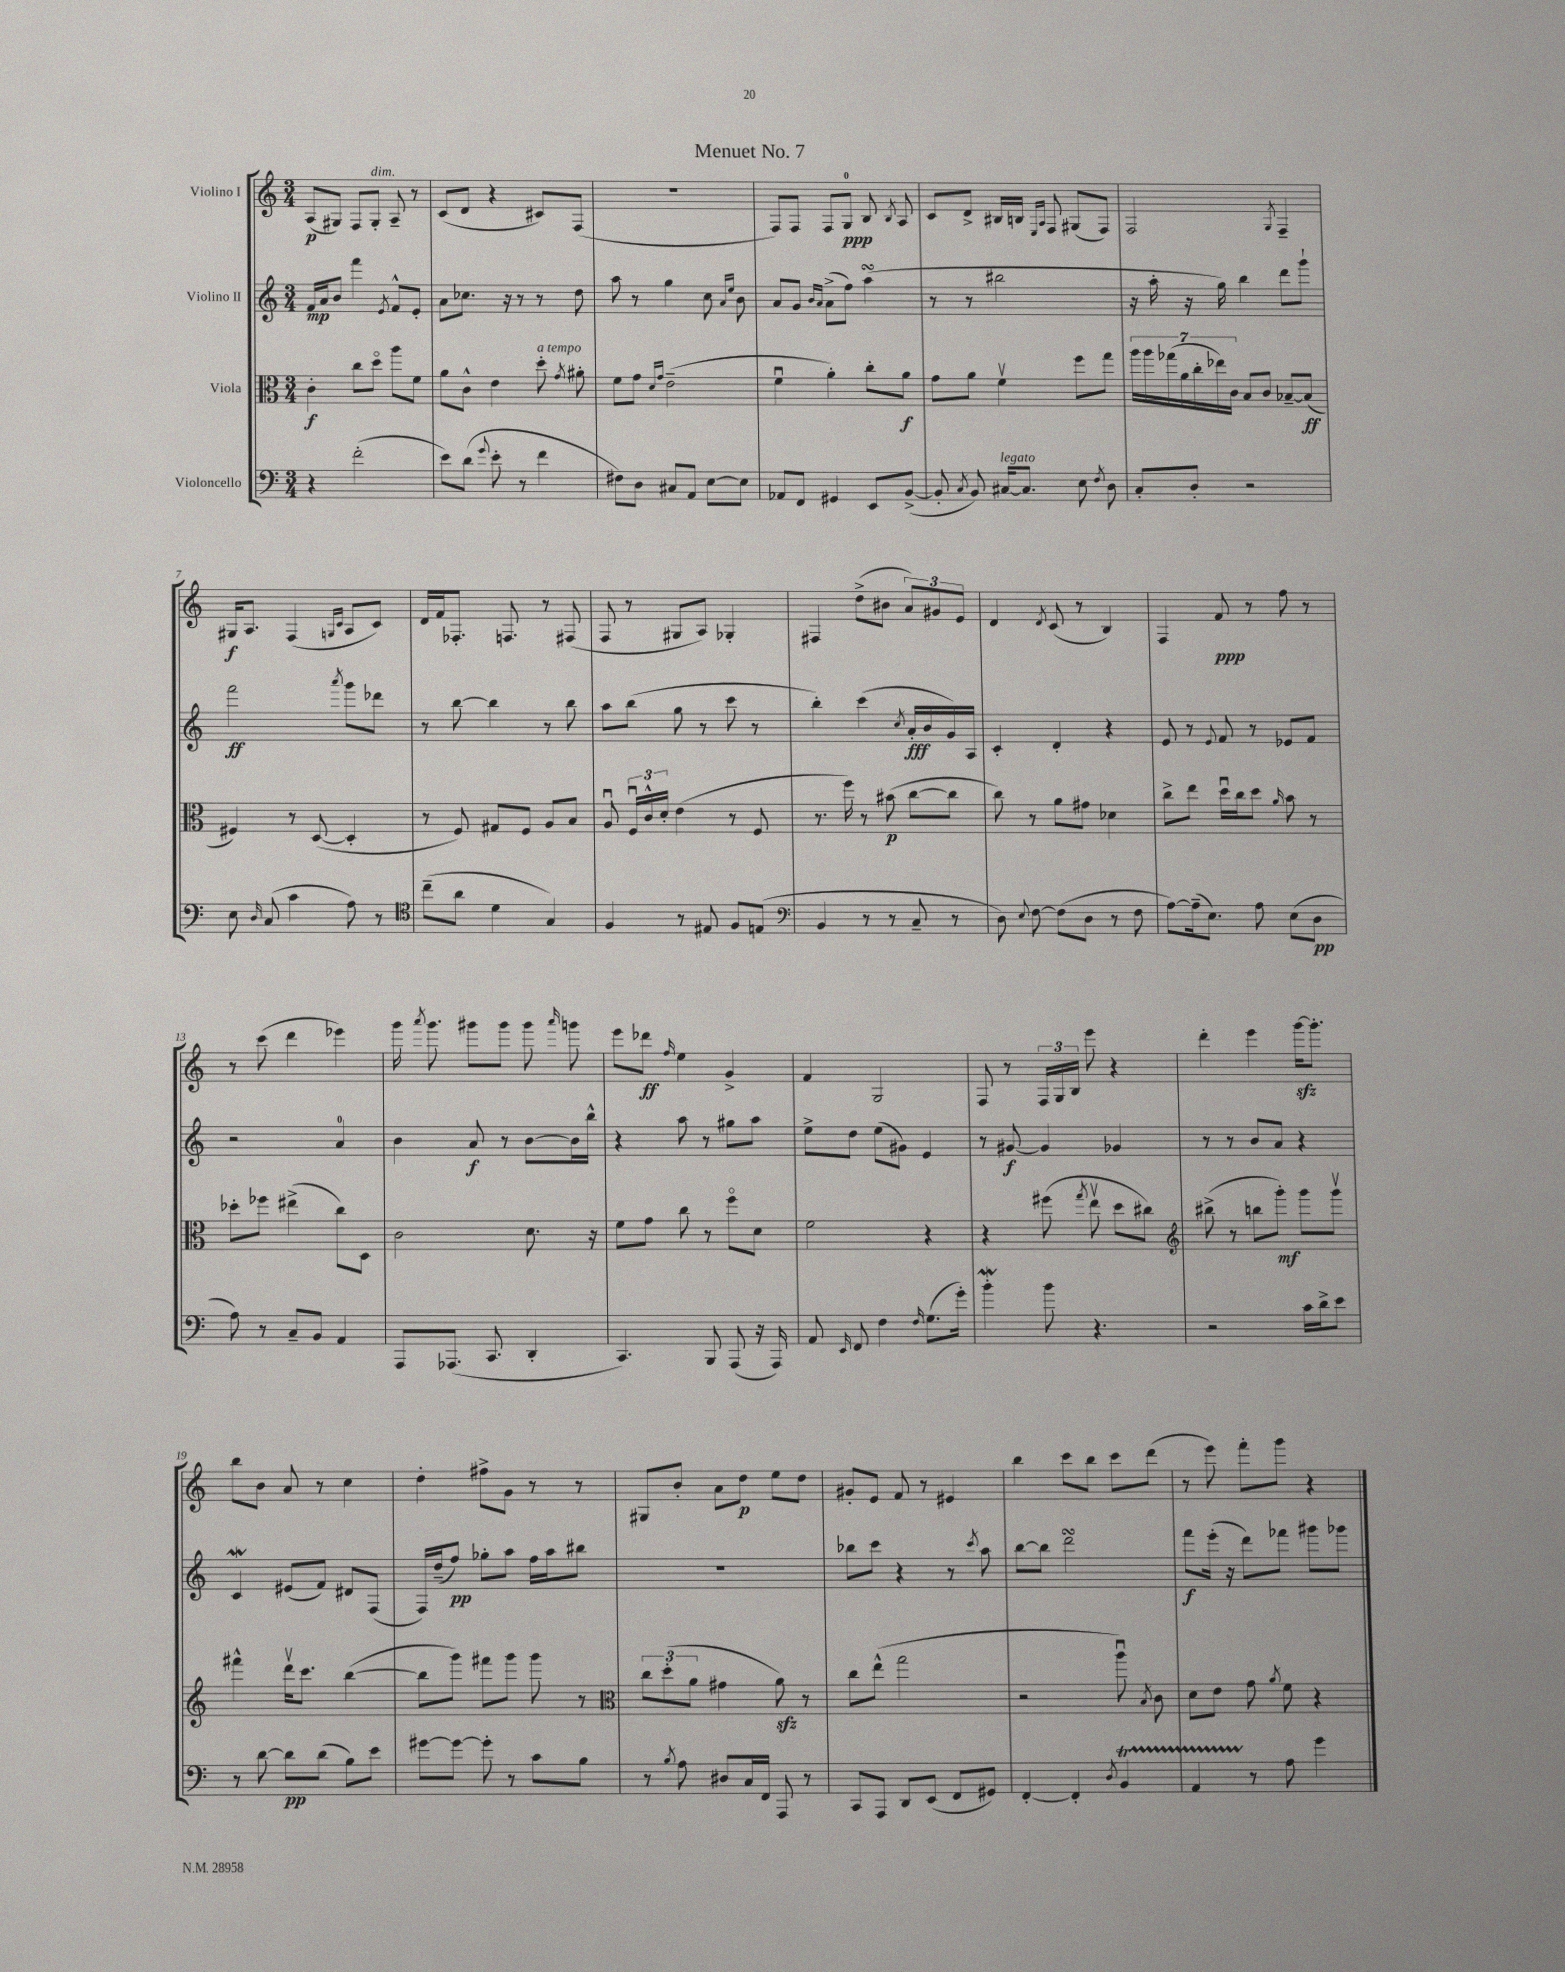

**kern	**dynam	**kern	**dynam	**kern	**dynam	**kern	**dynam
*part4	*part4	*part3	*part3	*part2	*part2	*part1	*part1
*staff4	*staff4	*staff3	*staff3	*staff2	*staff2	*staff1	*staff1
*I"Violoncello	*	*I"Viola	*	*I"Violino II	*	*I"Violino I	*
*clefF4	*	*clefC3	*	*clefG2	*	*clefG2	*
*k[]	*	*k[]	*	*k[]	*	*k[]	*
*M3/4	*	*M3/4	*	*M3/4	*	*M3/4	*
=1	=1	=1	=1	=1	=1	=1	=1
4r	.	4c'\	f	16f/LL	mp	(8A/L	p
.	.	.	.	16a/J	.	.	.
.	.	.	.	8b/J	.	8G#X/J)	.
(2f'\	.	8cc\L	.	4fff\	.	8F/L	.
!	!	!	!	!	!	!LO:TX:a:i:t=dim.	!
.	.	8dd\J	.	.	.	8G#'/J	.
.	.	.	.	8qe/	.	.	.
.	.	8aa\L	.	8f^^/L	.	8A~/	.
.	.	8f\J	.	8e'/J	.	8r	.
=2	=2	=2	=2	=2	=2	=2	=2
8e\L)	.	8a\L	.	8a\L	.	(8c/L	.
(8d\J	.	8c^^\J	.	8.cc-X\J	.	8d/J	.
8qqg/	.	.	.	.	.	.	.
8e'\	.	4e\	.	.	.	4r	.
.	.	.	.	16r	.	.	.
8r	.	.	.	8r	.	.	.
!	!	!LO:TX:a:i:t=a tempo	!	!	!	!	!
4f\	.	8dd'\	.	8r	.	8c#X/L)	.
.	.	8qg/	.	.	.	.	.
.	.	8a#X'\	.	8dd\	.	(8F/J	.
=3	=3	=3	=3	=3	=3	=3	=3
8F#X\L)	.	8f\L	.	8aa\	.	2.r	.
8D\J	.	8g\J	.	8r	.	.	.
.	.	16qqd/LL	.	.	.	.	.
.	.	16qqg/JJ	.	.	.	.	.
8C#X/L	.	(2e~\	.	4gg\	.	.	.
8AA/J	.	.	.	.	.	.	.
[8E\L	.	.	.	8cc\	.	.	.
.	.	.	.	16qqa/LL	.	.	.
.	.	.	.	16qqee/JJ	.	.	.
8E\J]	.	.	.	8b\	.	.	.
=4	=4	=4	=4	=4	=4	=4	=4
8AA-X/L	.	4fu\	.	8a/L	.	8F/L)	.
8FF/J	.	.	.	8g/J	.	8F/J	.
.	.	.	.	16qqb/LL	.	.	.
.	.	.	.	16qqa/JJ	.	.	.
4GG#X/	.	4a'\)	.	(8a^\L	.	8F/L	.
.	.	.	.	8ff\J)	.	8G/J	ppp
8EE/L	.	8cc'\L	.	(4aasSSS\	.	8B/	.
.	.	.	.	.	.	8qB/	.
([8BB^/J	.	8a\J	f	.	.	8A/	.
=5	=5	=5	=5	=5	=5	=5	=5
8BB'/]	.	8g\L	.	8r	.	8c/L	.
8qC/	.	.	.	.	.	.	.
8BB/)	.	8a\J	.	8r	.	8d^/J	.
!LO:TX:a:i:t=legato	!	!	!	!	!	!	!
[16C#X/KL	.	4fv\	.	2bb#X\	.	16B#X/LL	.
8.C#/J]	.	.	.	.	.	16Bn/JJ	.
.	.	.	.	.	.	16qqE/LL	.
.	.	.	.	.	.	16qqA/JJ	.
.	.	.	.	.	.	8F/	.
8E\	.	8ff\L	.	.	.	(8G#X/L	.
8qF/	.	.	.	.	.	.	.
8D\	.	8gg\J	.	.	.	8F/J)	.
=6	=6	=6	=6	=6	=6	=6	=6
8C'/L	.	28aa\LL	.	16r	.	2F/	.
.	.	28aa\	.	.	.	.	.
.	.	.	.	16aa'\	.	.	.
.	.	(28gg-X\	.	.	.	.	.
.	.	28a\	.	.	.	.	.
8D'/J	.	.	.	16r	.	.	.
.	.	28cc'\	.	.	.	.	.
.	.	28ee-X\)	.	.	.	.	.
.	.	.	.	16gg\)	.	.	.
.	.	28c\JJ	.	.	.	.	.
2r	.	8B/L	.	4bb\	.	.	.
.	.	8c/J	.	.	.	.	.
.	.	.	.	.	.	8qG/	.
.	.	[8B-X~/L	.	8ddd\L	.	4F~/	.
.	.	(8B-/J]	ff	8ggg`\J	.	.	.
!!LO:LB:g=z
=7	=7	=7	=7	=7	=7	=7	=7
8E\	.	4F#X/)	.	2fff\	ff	16G#X/KL	f
.	.	.	.	.	.	8.A/J	.
16qqD/	.	.	.	.	.	.	.
(8C/	.	.	.	.	.	.	.
4c\	.	8r	.	.	.	(4F/	.
.	.	([8D/	.	.	.	.	.
.	.	.	.	.	.	16qqGn/LL	.
.	.	.	.	8qaaa/	.	16qqc/JJ	.
8A\)	.	4D'/]	.	8ggg\L	.	8A/L	.
8r	.	.	.	8ddd-X\J	.	8c/J)	.
=8	=8	=8	=8	=8	=8	=8	=8
*clefC4	*	*	*	*	*	*	*
(8cc~\L	.	8r	.	8r	.	16d/LL	.
.	.	.	.	.	.	16f/J	.
8a\J	.	8F/)	.	[8bb\	.	8.F-X'/J	.
4d\	.	8G#X/L	.	4bb\]	.	.	.
.	.	.	.	.	.	8.Fn/	.
.	.	8F/J	.	.	.	.	.
4G/)	.	8A/L	.	8r	.	8r	.
.	.	8B/J	.	8bb\	.	(8F#X/	.
=9	=9	=9	=9	=9	=9	=9	=9
4F/	.	8Au/	.	8aa\L	.	8F/	.
.	.	24Fu/LL	.	(8bb\J	.	8r	.
.	.	24c^^/	.	.	.	.	.
.	.	24d'/JJ	.	.	.	.	.
8r	.	(4e\	.	8gg\	.	8G#X/L	.
8E#X/	.	.	.	8r	.	8A/J)	.
8F/L	.	8r	.	8ccc\	.	4G-X'/	.
(8En/J	.	8F/	.	8r	.	.	.
=10	=10	=10	=10	=10	=10	=10	=10
*clefF4	*	*	*	*	*	*	*
4BB/	.	8.r	.	4bb'\)	.	4F#X/	.
.	.	16ff\)	.	.	.	.	.
8r	.	8r	.	(4ccc\	.	(8dd^\L	.
8r	.	(8b#X\	p	.	.	8b#X\J	.
.	.	.	.	8qcc/	.	.	.
8C~/	.	[8cc\L	.	16a'/LL	fff	12a/L)	.
.	.	.	.	16b/	.	.	.
.	.	.	.	.	.	12g#X/	.
8r	.	8cc\J]	.	16g/)	.	.	.
.	.	.	.	.	.	12e/J	.
.	.	.	.	16A/JJ	.	.	.
=11	=11	=11	=11	=11	=11	=11	=11
8D\)	.	8cc\)	.	4c'/	.	4d/	.
8qqE/	.	.	.	.	.	.	.
[8F\	.	8r	.	.	.	.	.
.	.	.	.	.	.	8qd/	.
(8F\L]	.	8a\L	.	4d'/	.	(8c/	.
8D\J	.	8g#X\J	.	.	.	8r	.
8r	.	4d-X\	.	4r	.	4B/)	.
8F\	.	.	.	.	.	.	.
=12	=12	=12	=12	=12	=12	=12	=12
[8A\L)	.	8cc^\L	.	8e/	.	4F/	.
(16A~\k]	.	8ee\J	.	8r	.	.	.
8.E\J)	.	.	.	.	.	.	.
.	.	.	.	8qqe/	.	.	.
.	.	16ddu\LL	.	8f/	.	8f/	ppp
.	.	16cc\J	.	.	.	.	.
8A\	.	8dd\J	.	8r	.	8r	.
.	.	16qqa/	.	.	.	.	.
(8E\L	.	8b\	.	8e-X/L	.	8ff\	.
8D\J	pp	8r	.	8f/J	.	8r	.
!!LO:LB:g=z
=13	=13	=13	=13	=13	=13	=13	=13
8A\)	.	8dd-X'\L	.	2r	.	8r	.
8r	.	8ff-X\J	.	.	.	(8ccc\	.
8C~/L	.	(4ee#X^\	.	.	.	4ddd\	.
8BB/J	.	.	.	.	.	.	.
4AA/	.	8cc\L)	.	4a/	.	4eee-X\)	.
.	.	8D\J	.	.	.	.	.
=14	=14	=14	=14	=14	=14	=14	=14
8AAA/L	.	2c\	.	4b\	.	16ggg\	.
.	.	.	.	.	.	8qaaa/	.
.	.	.	.	.	.	8.ggg\	.
(8.AAA-X/J	.	.	.	.	.	.	.
.	.	.	.	8a/	f	8ggg#X\L	.
8.CC/	.	.	.	.	.	.	.
.	.	.	.	8r	.	8ggg#\J	.
4DD'/	.	8.d\	.	[8b\L	.	8ggg#\	.
.	.	.	.	.	.	16qqaaa/	.
.	.	.	.	16b\L]	.	8gggn\	.
.	.	16r	.	16bb^^\JJ	.	.	.
=15	=15	=15	=15	=15	=15	=15	=15
4.CC/)	.	8f\L	.	4r	.	8eee\L	.
.	.	8g\J	.	.	.	8ddd-X\J	ff
.	.	.	.	.	.	16qqff/	.
.	.	8cc\	.	8aa\	.	4ee\	.
8BBB/	.	8r	.	8r	.	.	.
(8AAA/	.	8ff\L	.	8gg#X\L	.	4g^/	.
16r	.	8d\J	.	8aa\J	.	.	.
16AAA/)	.	.	.	.	.	.	.
=16	=16	=16	=16	=16	=16	=16	=16
8AA/	.	2f\	.	8ee^\L	.	4f/	.
16qqEE/	.	.	.	.	.	.	.
8FF/	.	.	.	8dd\J	.	.	.
4F\	.	.	.	(8ee\L	.	2G/	.
.	.	.	.	8g#X\J)	.	.	.
16qqF/	.	.	.	.	.	.	.
(8.G\L	.	4r	.	4e/	.	.	.
16g'\Jk)	.	.	.	.	.	.	.
=17	=17	=17	=17	=17	=17	=17	=17
4bW'\	.	4r	.	8r	.	8F/	.
.	.	.	.	[8g#X/	f	8r	.
8b\	.	(8ff#X\	.	4g#/]	.	24F/LL	.
.	.	.	.	.	.	24G/	.
.	.	.	.	.	.	24B/JJ	.
.	.	8qgg/	.	.	.	.	.
4.r	.	8eev\	.	.	.	8eee\	.
.	.	8dd\L	.	4g-X/	.	4r	.
.	.	8cc#X\J)	.	.	.	.	.
=18	=18	=18	=18	=18	=18	=18	=18
*	*	*clefG2	*	*	*	*	*
2r	.	(8bb#X^\	.	8r	.	4ddd'\	.
.	.	8r	.	8r	.	.	.
.	.	8bbn\L	.	8b/L	.	4eee\	.
.	.	8ggg'\J)	mf	8a/J	.	.	.
16c\LL	.	8ggg\L	.	4r	.	[16gggzz\KL	.
16d^\J	.	.	.	.	.	8.ggg'\J]	.
8e\J	.	8gggv\J	.	.	.	.	.
!!LO:LB:g=z
=19	=19	=19	=19	=19	=19	=19	=19
8r	.	4fff#X^^\	.	4cw/	.	8bb\L	.
[8d\	.	.	.	.	.	8b\J	.
8d\L]	pp	16dddv\KL	.	(8e#X/L	.	8a/	.
.	.	8.ccc\J	.	.	.	.	.
(8d\J	.	.	.	8f/J)	.	8r	.
8B\L)	.	([4bb\	.	8d#X/L	.	4cc\	.
8e\J	.	.	.	(8F/J	.	.	.
=20	=20	=20	=20	=20	=20	=20	=20
[8g#X\L	.	8bb\L]	.	16F/LL)	.	4dd'\	.
.	.	.	.	(16dd~/J	.	.	.
8g#\J_	.	8ggg\J)	.	8ff/J)	pp	.	.
8g#'\]	.	8fff#X\L	.	8gg-X'\L	.	8ff#X^\L	.
8r	.	8ggg\J	.	8aa\J	.	8g\J	.
8c\L	.	8ggg\	.	16ff\LL	.	8r	.
.	.	.	.	16aa\J	.	.	.
8B\J	.	8r	.	8bb#X\J	.	8r	.
=21	=21	=21	=21	=21	=21	=21	=21
*	*	*clefC3	*	*	*	*	*
8r	.	12cc\L	.	2.r	.	8G#X/L	.
.	.	(12dd'\	.	.	.	.	.
8qB/	.	.	.	.	.	.	.
8A\	.	.	.	.	.	8b'/J	.
.	.	12a\J	.	.	.	.	.
8D#X/L	.	4g#X\	.	.	.	8a\L	.
16C/L	.	.	.	.	.	8dd\J	p
16FF/JJ	.	.	.	.	.	.	.
8AAA/	.	8azz\)	.	.	.	8ee\L	.
8r	.	8r	.	.	.	8dd\J	.
=22	=22	=22	=22	=22	=22	=22	=22
8CC/L	.	8cc\L	.	8bb-X\L	.	8g#X'/L	.
8AAA/J	.	(8ee^^\J	.	8ccc\J	.	8e/J	.
8DD/L	.	2gg\	.	4r	.	8f/	.
(8EE/J	.	.	.	.	.	8r	.
8FF/L	.	.	.	8r	.	4e#X/	.
.	.	.	.	8qccc/	.	.	.
8GG#X/J)	.	.	.	8aa\	.	.	.
=23	=23	=23	=23	=23	=23	=23	=23
[4FF'/	.	2r	.	[8bb\L	.	4bb\	.
.	.	.	.	8bb\J]	.	.	.
4FF'/]	.	.	.	2dddsSSS\	.	8ccc\L	.
.	.	.	.	.	.	8bb\J	.
8qD/	.	.	.	.	.	.	.
4BBt/	.	8aau\)	.	.	.	8ccc\L	.
.	.	8qB/	.	.	.	.	.
.	.	8c\	.	.	.	(8ddd\J	.
=24	=24	=24	=24	=24	=24	=24	=24
4AATTT/	.	8d\L	.	8fff\L	f	8r	.
.	.	8e\J	.	(16eee'\Jk	.	8eee\)	.
.	.	.	.	16r	.	.	.
8r	.	8g\	.	8ddd\L)	.	8fff'\L	.
.	.	8qa/	.	.	.	.	.
8A\	.	8f\	.	8fff-X\J	.	8ggg\J	.
4g\	.	4r	.	8ggg#X\L	.	4r	.
.	.	.	.	8ggg-X\J	.	.	.
==	==	==	==	==	==	==	==
*-	*-	*-	*-	*-	*-	*-	*-
